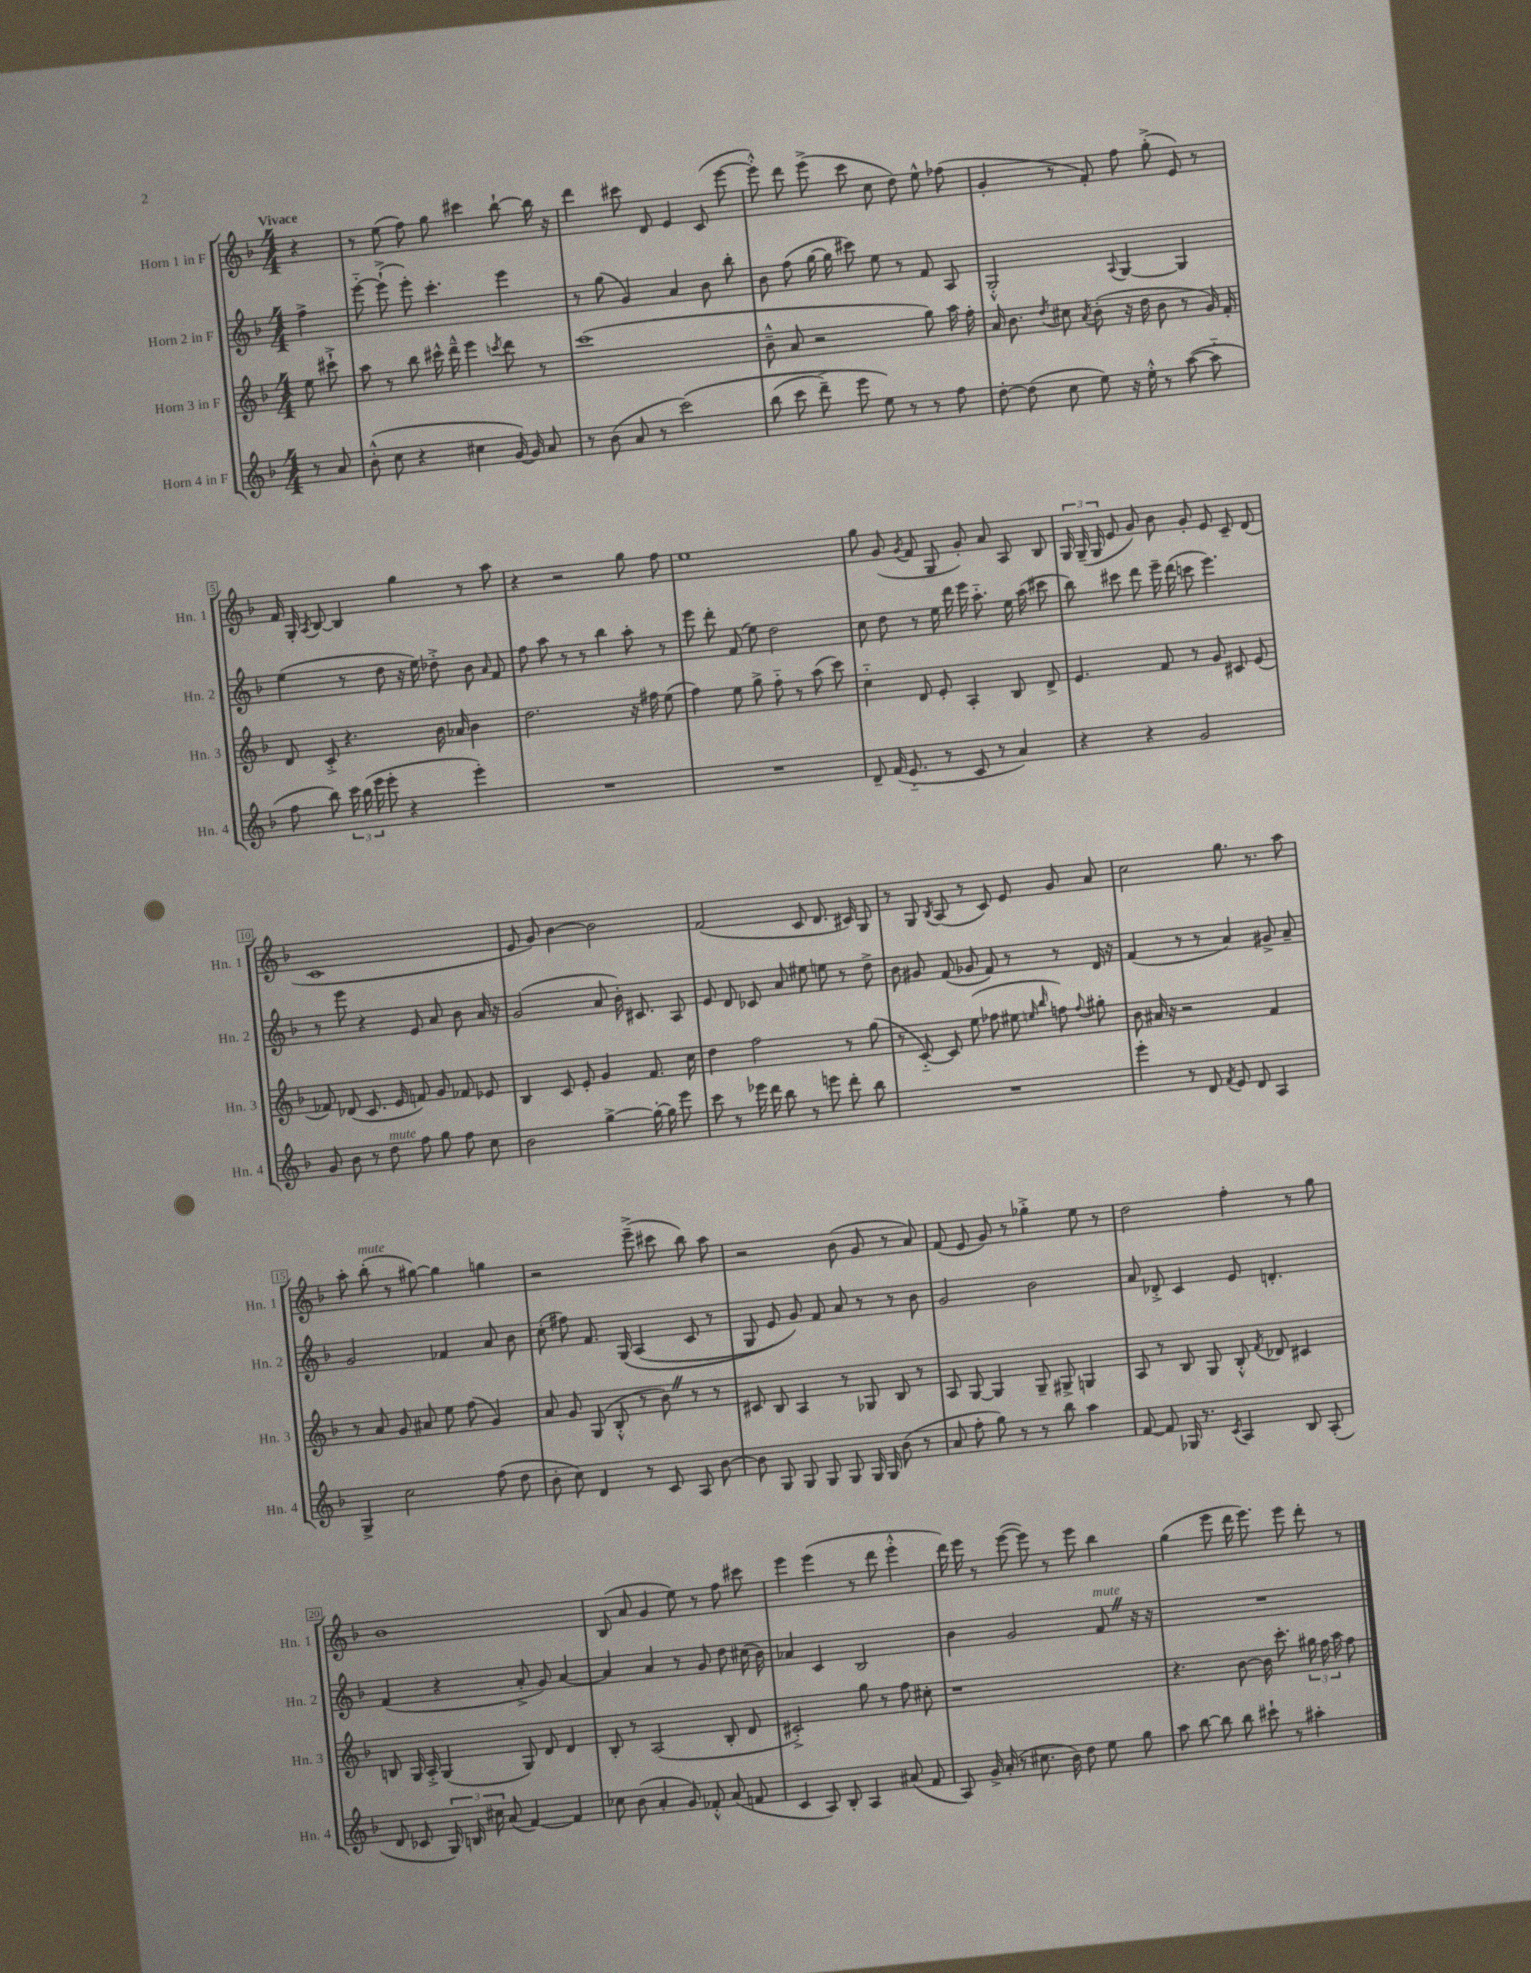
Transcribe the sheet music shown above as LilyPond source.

<<
\new StaffGroup <<
\new Staff = "s0" \with { instrumentName = "Horn 1 in F" shortInstrumentName = "Hn. 1" } {
    \clef treble \key f \major \numericTimeSignature \time 4/4 \partial 4 \tempo "Vivace"
    \autoBeamOff r4 |
    r8 e''8( f''8) g''8 cis'''4 bes''8~-! bes''16 r16 |
    d'''4 cis'''8 d'8 e'4 c'8( e'''8~ |
    e'''8-.-^) d'''8 e'''8->( c'''8 c''8 d''8) e''8-^ fes''8( |
    g'4-. r8 f'8-.) f''8 g''8-.->( e'8) r8 |
    f'16 g16-. \acciaccatura { a8 } bes8~ bes4 g''4 r8 a''8 |
    r4 r2 g''8 f''8 |
    e''1 |
    g''8 g'8( \acciaccatura { g'8 } f'8 g8 g'8-.) a'8 a8 bes8 |
    \tuplet 3/2 { g16 g16--( g16 } e'8 g'8) bes'8 g'8-. e'8 c'8-- d'8( |
    c'1 |
    e'8 g'8) bes'4~ bes'2 |
    f'2( c'8 d'8. cis'16) g8 |
    r8 g8 \acciaccatura { bes8 } a8( r8 c'8) e'8 g'8 a'8 |
    c''2 g''8. r8. a''8 |
    a''8-. bes''8-.^\markup { \italic "mute" }( r8 gis''8~) gis''4 g''4 |
    r2 e'''8--->( cis'''8 bes''8) a''8 |
    r2 bes'8( g'8 r8 a'8) |
    f'8( e'8 g'8) r8 ges''4-.-> e''8 r8 |
    d''2 f''4-. r8 g''8 |
    bes'1 |
    bes8( a'8 g'4 e''8) r8 f''8 cis'''8 |
    e'''4 e'''4( r8 d'''8 e'''4-.-^ |
    d'''16) e'''16 r8 e'''8~( e'''8) r8 e'''8 bes''4 |
    g''4( e'''8 d'''16 e'''8.) e'''8 d'''8-. r8 \bar "|." |
}
\new Staff = "s1" \with { instrumentName = "Horn 2 in F" shortInstrumentName = "Hn. 2" } {
    \clef treble \key f \major \numericTimeSignature \time 4/4 \partial 4
    \autoBeamOff f''4-> |
    e'''8~-_ e'''8-!->( e'''8-.) c'''4.-. e'''4 |
    r8 g''8( g'4) a'4 bes'8 bes''8-. |
    bes'8 f''8( g''16~ g''16 cis'''8) e''8 r8 f'8 a8 |
    g2-.-^ \appoggiatura { a8 } g4~ g4 |
    e''4( r8 d''8 r16 e''16) des''8-.-> bes'8 \grace { a'16 } f'8 |
    f''8 a''8 r8 r8 bes''4 a''8-. r8 |
    e'''8 d'''8-. f'8( e''8) d''2 |
    c''8 d''8 r8 e''16 d'''16 e'''16 a''8.-_ e''16 a''16( cis'''8 |
    bes''8) cis'''8 d'''8 e'''16-- d'''16( c'''8 e'''4.) |
    r8 e'''8 r4 e'8 a'8 bes'8 a'16 r16 |
    g'2( a'8 bes'16-.) cis'8. a8 |
    e'8 d'8 ces'8 a'8 eis''8 e''8 r8 d''8-> |
    bes'8 gis'8 f'8( ges'8 f'8) r8 r8 d'16 r16 |
    f'4( r8 r8 a'4) gis'8-> a'8-- |
    g'2 fes'4 a'8 bes'8 |
    c''8-.( fis''8) f'8. g16\( a4( c'8 r8 |
    g8 e'8) g'8\) f'8 a'8 r8 r8 bes'8 |
    g'2 bes'2 |
    a'8 des'8-.-> c'4 e'8 d'4.-. |
    f'4( r4 a'8-.-> g'8) a'4~ |
    a'4 a'4 r8 g'8 d''8 cis''16( bes'16) |
    aes'4 c'4 bes2 |
    bes'4 g'2 f'8^\markup { \italic "mute" } \once \override BreathingSign.text = \markup { \musicglyph "scripts.caesura.straight" } \breathe r16 r16 |
    R1 \bar "|." |
}
\new Staff = "s2" \with { instrumentName = "Horn 3 in F" shortInstrumentName = "Hn. 3" } {
    \clef treble \key f \major \numericTimeSignature \time 4/4 \partial 4
    \autoBeamOff e''8 cis'''8-!-> |
    a''8 r8 bes''8 cis'''16-^ d'''16---^ e'''4 \acciaccatura { c'''8 } d'''8 r8 |
    c'''1( |
    bes'8---^ a'8 r2 g''8) a''16 f''16-. |
    a'16 bes'8. \acciaccatura { d''8 } cis''8 \acciaccatura { a'8 } bes'8-.( r16 d''16 bes'8 r8 g'16) f'16-. |
    d'8 c'8-.-> r4. bes'16 aes'16 bes'4 |
    d''2. r16 fis''16 e''8( |
    f''4) e''8 g''8-> f''8-_ r8 a''8( c'''8) |
    c''4-_ d'8 e'8-. a4-. bes8 d'8-> |
    e'4. f'8 r8 g'8 cis'8 e'8( |
    fes'8) des'8( c'8. e'16 f'8) g'8 fes'8 ees'8 |
    bes4 c'8 e'8-. g'4 f'8. c''16 |
    d''4 f''2 r8 g''8( |
    r8 c'8~-_) c'8 e''8( fes''8 eis''8 \grace { e''16 bes''16 } f''8) \appoggiatura { f''8 } gis''8-. |
    bes'8 ais'16 r16 r2 f'4 |
    r8 a'8 g'8 ais'8 e''8 f''8( g'4) |
    a'8 g'8 g8( bes8-.-^ r8 bes'8) \once \override BreathingSign.text = \markup { \musicglyph "scripts.caesura.straight" } \breathe r8 r8 |
    cis'8 bes8 a4 r8 ges8 bes8 r8 |
    a8 g8~ g4 g8-- gis8-> g4 |
    a8 r8 bes8 g8 bes8-.-^ \acciaccatura { f'8 } des'8 cis'4 |
    b8 g16 a16-.-> g4( g8) d'8 d'4 |
    bes8-. r8 a2( bes8-. d'8 |
    cis'2-.->) g''8 r8 f''8 cis''8-. |
    r1 |
    r4. bes'8~ bes'16 c'''8.-. \tuplet 3/2 { gis''16 f''16 a''16 } f''8 \bar "|." |
}
\new Staff = "s3" \with { instrumentName = "Horn 4 in F" shortInstrumentName = "Hn. 4" } {
    \clef treble \key f \major \numericTimeSignature \time 4/4 \partial 4
    \autoBeamOff r8 a'8 |
    bes'8-.-^( c''8 r4 cis''4 g'16~) g'16 a'8 |
    r8 bes'8( a'8 r8 c'''2)\( |
    bes''8( c'''8 d'''8--->) e'''8 e''8\) r8 r8 f''8 |
    d''8~-. d''8( c''8 e''8) r16 e''16-.-^ r8 a''8~( a''8-_ |
    f''8 bes''8) \tuplet 3/2 { c'''16 bes''16( e'''16 } e'''8-. r4 e'''4-.) |
    R1 |
    R1 |
    d'8-- f'16( e'8.-_ r8 c'8 r8 a'4) |
    r4 r4 g'2 |
    g'8 bes'8 r8 d''8^\markup { \italic "mute" } f''8 g''8 f''8 c''8 |
    bes'2 g''4~-> g''16~-. g''16 e'''8 |
    c'''8 r8 ees'''16 d'''16 bes''8 r8 e'''8 d'''8-. bes''8 |
    R1 |
    e'''4-. r8 d'8 \acciaccatura { f'8 } e'8 d'8 a4 |
    g4-> c''2 f''8( d''8 |
    bes'8-. c''8) d'4 r8 c'8 a8 bes'8~ |
    bes'8 g8 g8 g8 g8 g16 g16 bes'8( r8 |
    a'8 f''8-. g''8) r8 r8 bes''8 a''4 |
    f'8~ f'8 ges16 r8. \acciaccatura { c'8 } a4 bes8 a8-.( |
    d'8 ces'8 \tuplet 3/2 { g16) b16 cis''16 } a'8( f'4~) f'4 |
    ces''8 bes'8( a'4-. g'8) fes'8-.-^ a'8( f'8 |
    c'4 a8) bes8-. a4 ais'8( f'8 |
    a8) g'16-> a'16-.( r8 cis''8. bes'16) d''8 e''8 g''8 |
    a''8 bes''8~ bes''8 bes''8 cis'''8-! r8 ais''4-. \bar "|." |
}
>>
>>
\layout { \context { \Score \override BarNumber.stencil = #(make-stencil-boxer 0.1 0.3 ly:text-interface::print) } }
